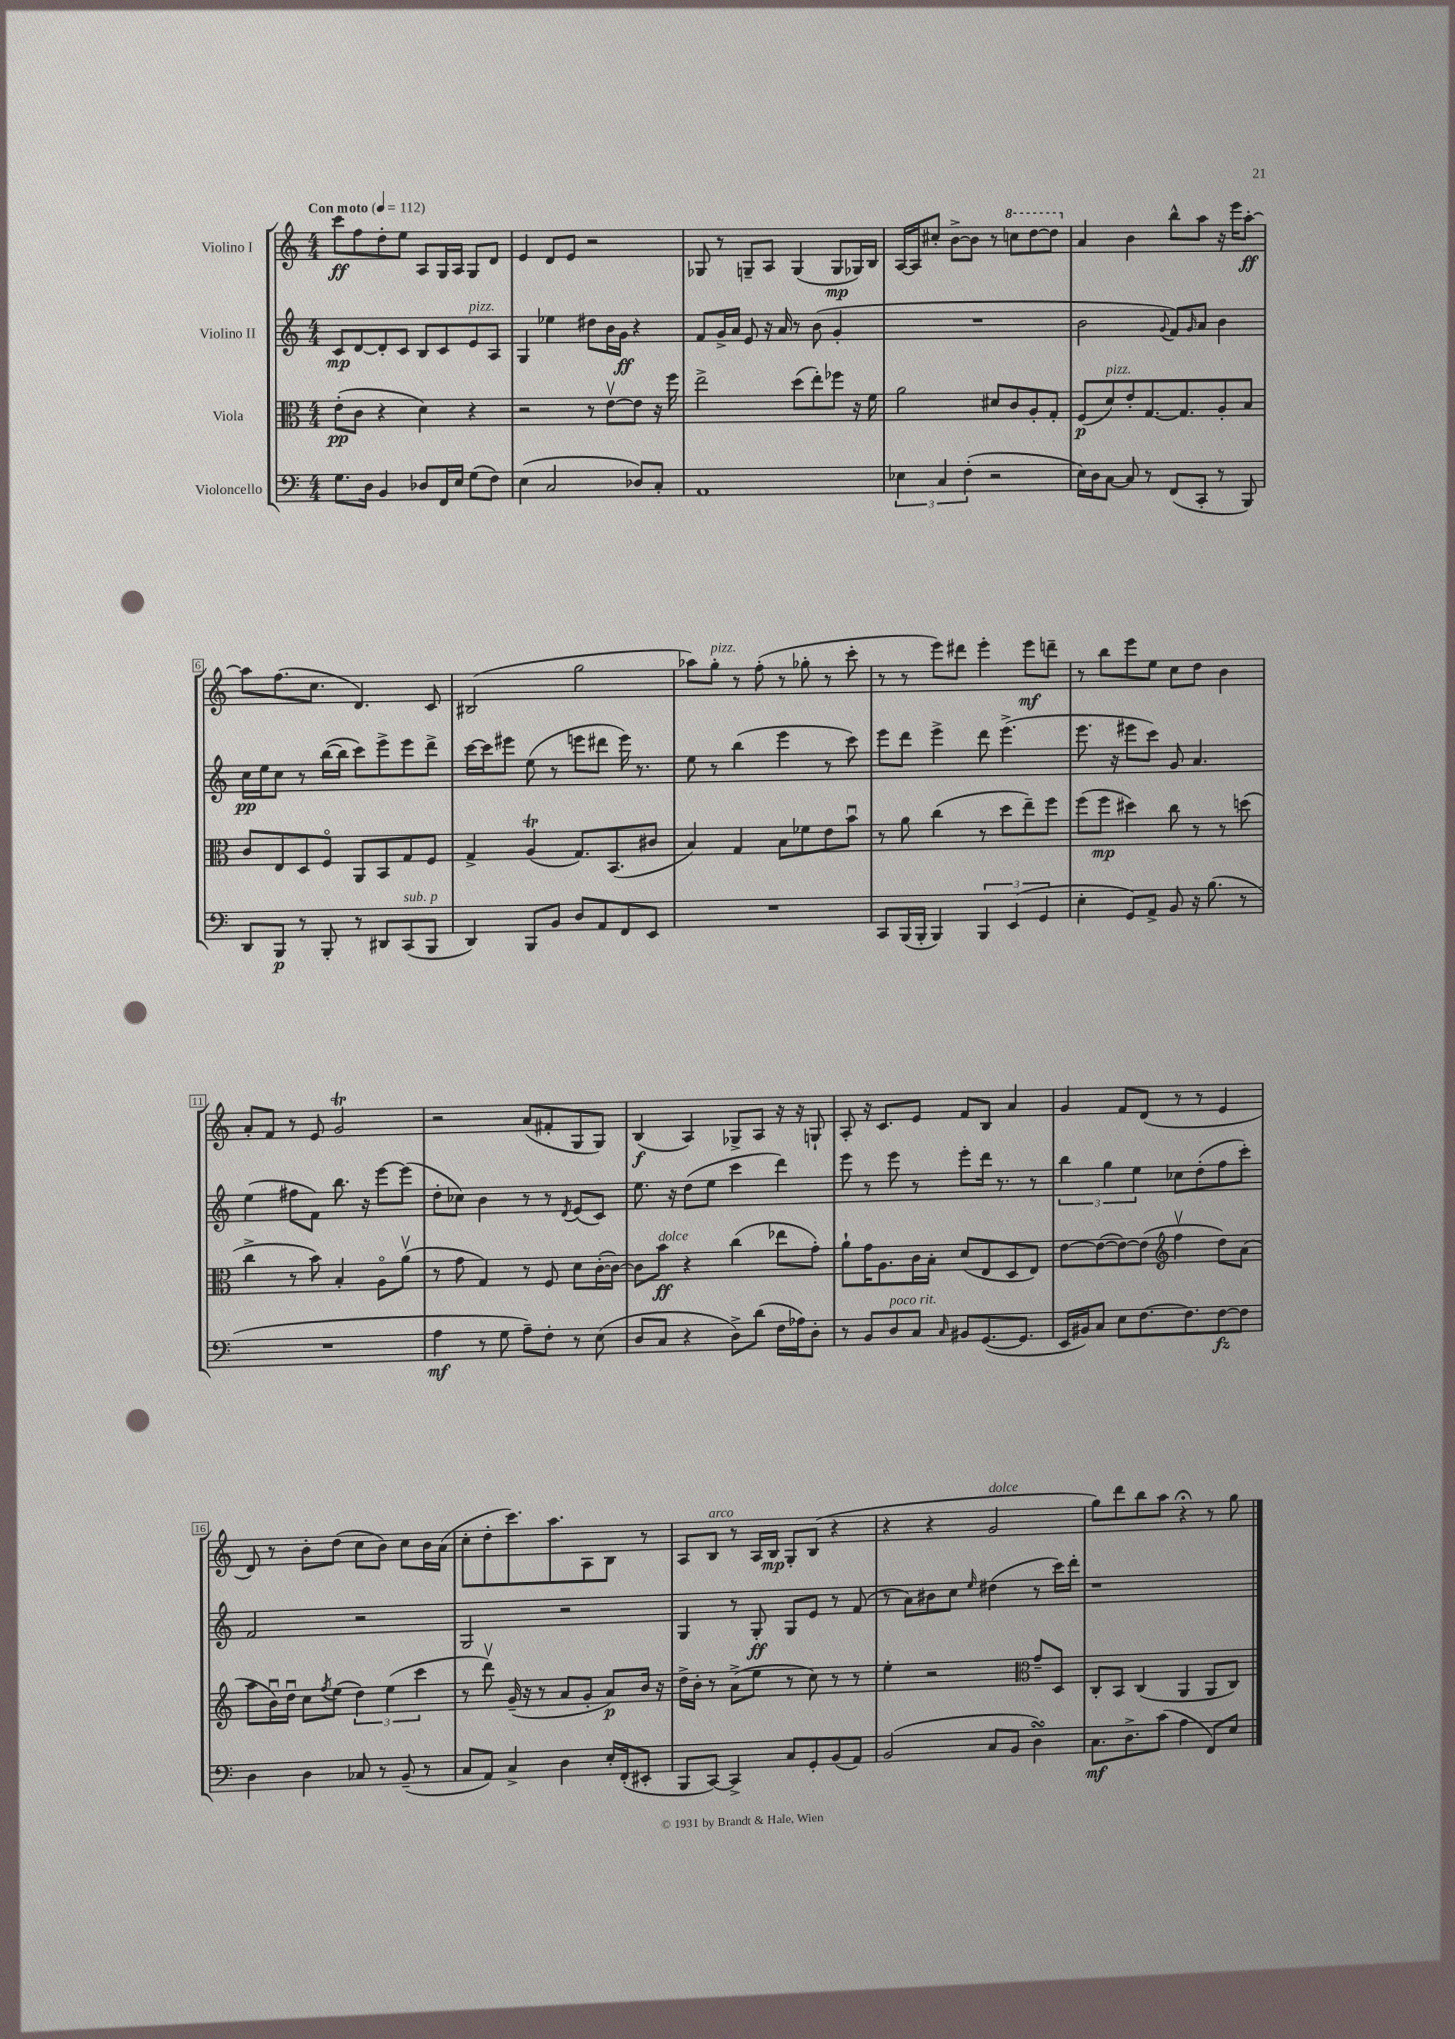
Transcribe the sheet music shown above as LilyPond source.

<<
\new StaffGroup <<
\new Staff = "s0" \with { instrumentName = "Violino I" } {
    \clef treble \key c \major \numericTimeSignature \time 4/4 \tempo "Con moto" 4 = 112
    c'''8\ff f''8 d''8-. e''8 a8 g16 a16 g8 d'8 |
    e'4 d'8 e'8 r2 |
    ges8 r8 g8-- a8 g4( g8\mp ges16) b16 |
    a16~ a16 cis''8-. b'8~-> b'8 r8 \ottava #1 c'''!8 d'''8~ d'''8 \ottava #0 |
    a'4 b'4 b''8-^ a''8 r16 e'''16 a''8~-.\ff |
    a''8 f''8.( c''8. d'4.) c'8 |
    bis2( g''2 |
    aes''8) g''8-.^\markup { \italic "pizz." } r8 f''8-.( r8 ges''8-. r8 c'''8-. |
    r8 r8 e'''8) dis'''8 e'''4-. e'''8\mf d'''8-- |
    r8 b''8 e'''8 e''8 c''8 d''8 b'4 |
    a'8-. f'8 r8 e'8 g'2\trill |
    r2 a'8( fis'8-. g8 g8) |
    b4\f( a4) ges8-> a8 r16 r16 g8-! |
    a8-. r16 c'8. e'8 f'8 b8 a'4 |
    g'4 f'8 d'8( r8 r8 e'4 |
    d'8) r8 b'8-. d''8( c''8 b'8) c''8 b'16 a'16( |
    c''8-. d''8-. c'''8.) a''8. a8 b8 r8 |
    a8 b8^\markup { \italic "arco" } r8 a16 b16\mp g8-. b8( r4 |
    r4 r4 g'2^\markup { \italic "dolce" } |
    g''8) d'''8 b''8 a''8 r4\fermata r8 g''8 \bar "|." |
}
\new Staff = "s1" \with { instrumentName = "Violino II" } {
    \clef treble \key c \major \numericTimeSignature \time 4/4
    c'8\mp d'8~ d'8-. c'8 b8 c'8 e'8^\markup { \italic "pizz." } a8 |
    g4 ees''4 dis''8 b'16 g'16\ff r4 |
    f'8 g'16-> a'16 e'8 r16 a'16 r8 b'8( g'4-. |
    R1 |
    b'2 \appoggiatura { g'8 } f'8) \grace { g'16 } a'8 b'4 |
    c''16\pp e''16 c''8 r8 b''16~( b''16 c'''8) e'''8-> e'''8 d'''8-> |
    c'''16~ c'''16 eis'''8 e''8( r8 e'''8 dis'''8 e'''16) r8. |
    e''8 r8 b''4( e'''4 r8 c'''8) |
    e'''8 d'''8 e'''4-> d'''8 e'''4.->( |
    e'''8. r16 eis'''8 c'''8) g'8 a'4. |
    e''4( fis''8 f'8) b''8. r16 e'''8~ e'''8( |
    d''8-. ces''8) b'4 r8 r8 \acciaccatura { d'8 } e'8( c'8) |
    e''8. r16 d''8( e''8 c'''4 d'''4) |
    e'''8 r8 e'''8 r8 e'''8-. d'''16 r8. r8 |
    \tuplet 3/2 { b''4 g''4 e''4 } ces''8 d''8-.( f''8 c'''8-.) |
    f'2 r2 |
    g2 r2 |
    g4 r8 g8-.\ff g8 e'8 r8 f'8( |
    r8 a'8) bis'8 c''8 \grace { e''16 } dis''4( r8 c'''16) d'''16-. |
    r1 \bar "|." |
}
\new Staff = "s2" \with { instrumentName = "Viola" } {
    \clef alto \key c \major \numericTimeSignature \time 4/4
    e'8-.\pp( c'8 r4 d'4) r4 |
    r2 r8 e'8~\upbow e'8 r16 f''16 |
    e''2-> d''8( e''8-.) fes''8 r16 f'16 |
    a'2 dis'8 c'8 a8-. g8-. |
    f8\p( d'8^\markup { \italic "pizz." }) e'8-. g8.~ g8. a8-. b8 |
    c'8 e8 d8 f8\flageolet a,8 b,8 g8 f8 |
    g4-> a4\trill( g8.) b,8.( cis'8 |
    b4) g4 b8 fes'8 e'8 b'8\downbow |
    r8 a'8 c''4( r8 d''8 e''8--) f''8 |
    f''8( f''8\mp dis''4) c''8 r8 r8 d''8( |
    c''4-> r8 b'8) b4-. a8\flageolet a'8\upbow( |
    r8 g'8 g4) r8 f8 d'8 c'16~-.( c'16~) |
    c'8 b'8\ff^\markup { \italic "dolce" } r4 c''4( ees''8 g'8-.) |
    a'8-! g'16 a8. c'16 b16-. d'8( e8 d8 e8) |
    e'8~ e'8~( e'8~) e'8( \clef treble f''4\upbow d''8) a'8( |
    a''8 b'16\downbow) d''16\downbow c''8 \acciaccatura { f''8 } e''8( \tuplet 3/2 { d''4) e''4( c'''4 } |
    r8 d'''8\upbow) g'16--( r16 r8 a'8 g'8-. a'8\p) b'16 r16 |
    d''16-> b'16-. r8 a'8->( e''8 r8 c''8) r8 r8 |
    e''4-. r2 \clef alto g'8-- d8 |
    c8-. b,8 c4( a,4 a,8 c8) \bar "|." |
}
\new Staff = "s3" \with { instrumentName = "Violoncello" } {
    \clef bass \key c \major \numericTimeSignature \time 4/4
    g8. d16 b,4 des8 f,16 e16 g8( f8) |
    e4( c2 des8) c8-. |
    a,1 |
    \tuplet 3/2 { ees4 c4 f4-.( } r2 |
    e16) d16 c8~ c8 r8 f,8( c,8-. r8 b,,8) |
    d,8 b,,8\p r8 b,,8-. r8 dis,8 c,8^\markup { \italic "sub. p" }( b,,8 |
    d,4) b,,8 b,8 d8 a,8 f,8 e,8 |
    R1 |
    c,8 b,,16( b,,16-. b,,4) \tuplet 3/2 { b,,4 e,4( g,4 } |
    e4-. g,8) a,8-> b,8 r16 b8.( r8 |
    R1 |
    a4\mf r8 g8 a8--) f8-. r8 e8( |
    d8 c8 r4 d8->) d'8( f16 aes16) d8-. |
    r8 b,8 d8^\markup { \italic "poco rit." } c8 \grace { c16 } bis,8 g,8.~( g,8. |
    e,16 bis,16) c8 e8 f8.~ f8. f8~\fz f8 |
    d4 d4 ces8 r8 b,8--( r8 |
    c8 a,8) c4-> d4 e16-. f,16-.( eis,8-. |
    b,,8 c,8~) c,4-> c8 g,8-. b,8( a,8) |
    b,2( c8 b,8 d4\turn) |
    c8.\mf d8.-> c'8( a4 f,8) e8 \bar "|." |
}
>>
>>
\layout { \context { \Score \override BarNumber.stencil = #(make-stencil-boxer 0.1 0.3 ly:text-interface::print) } }
